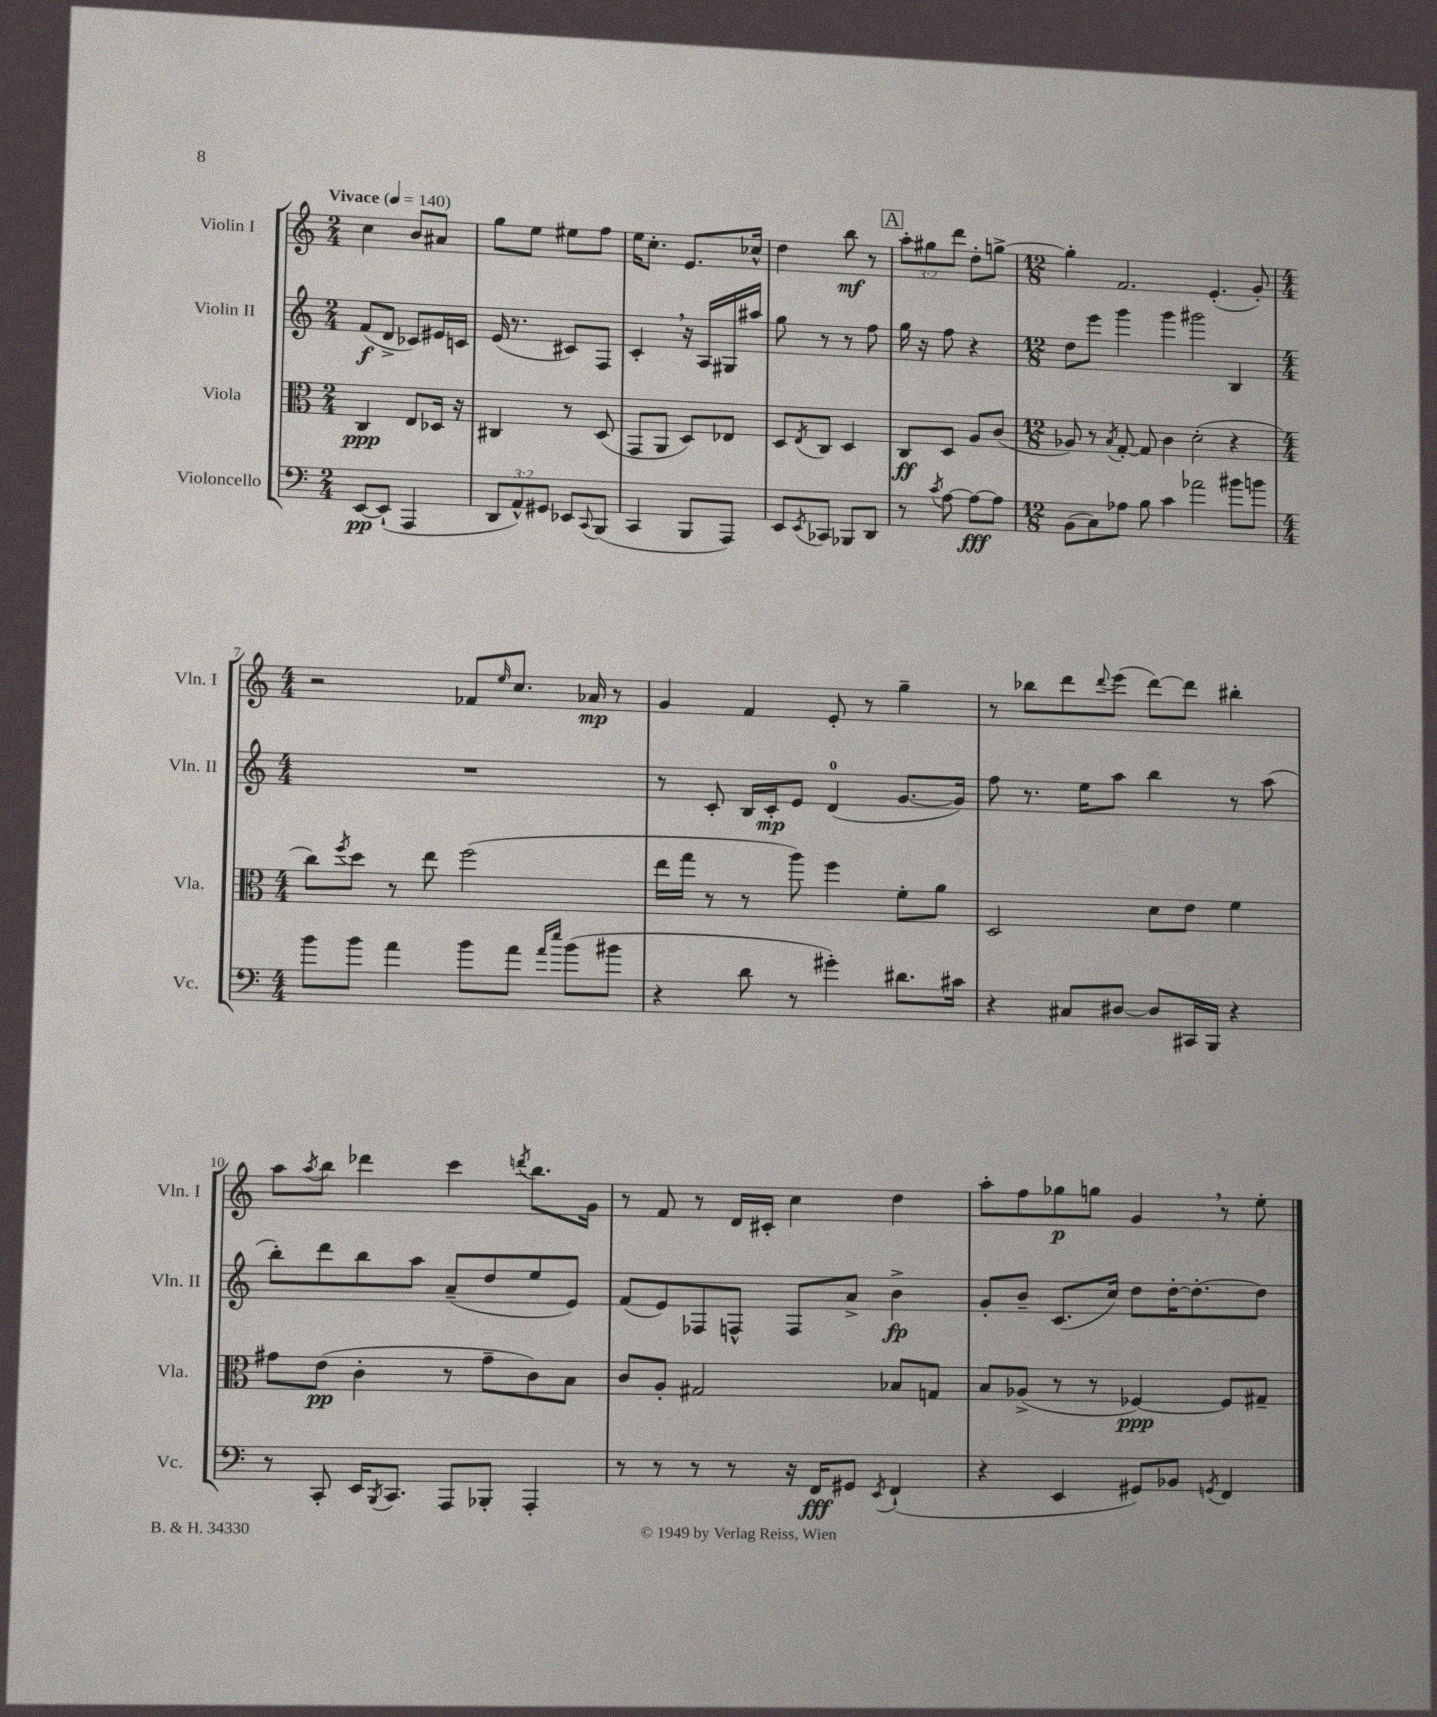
<<
\new StaffGroup <<
\new Staff = "s0" \with { instrumentName = "Violin I" shortInstrumentName = "Vln. I" } {
    \clef treble \key c \major \numericTimeSignature \time 2/4 \override Staff.TupletNumber.text = #tuplet-number::calc-fraction-text \tempo "Vivace" 4 = 140
    c''4 b'8 ais'8 |
    g''8 e''8 eis''8 f''8 |
    e''16 c''8.-. e'8. ces''16-^ |
    d''4 b''8\mf r8 |
    \mark \markup { \box "A" } \tuplet 3/2 { a''8-. gis''8 d'''8 } d''8-. g''8~-> |
    \numericTimeSignature \time 12/8 g''4-. f'2. e'4.-.( g'8-.) |
    \numericTimeSignature \time 4/4 r2 fes'8 \grace { e''16 } c''8. aes'16\mp r8 |
    g'4 f'4 e'8-. r8 g''4-- |
    r8 bes''8 d'''8 \appoggiatura { d'''8 } e'''8( d'''8~) d'''8 bis''4-. |
    a''8 \acciaccatura { a''8 } b''8 des'''4 c'''4 \acciaccatura { d'''8 } b''8. g'16 |
    r8 f'8 r8 d'16 cis'16-. c''4 d''4 |
    a''8-. f''8 ges''8\p g''8 g'4 \breathe r8 e''8-. \bar "|." |
}
\new Staff = "s1" \with { instrumentName = "Violin II" shortInstrumentName = "Vln. II" } {
    \clef treble \key c \major \numericTimeSignature \time 2/4
    f'8\f( d'8-> ces'8) eis'16 c'16 |
    e'16( r8. cis'8) f8 |
    c'4-. \breathe r16 a16 gis16 ais''16 |
    g''8 r8 r8 f''8 |
    \mark \markup { \box "A" } g''16 r16 f''8 r4 |
    \numericTimeSignature \time 12/8 d''8 e'''8 g'''4 g'''4 gis'''2 b4 |
    \numericTimeSignature \time 4/4 R1 |
    r8 c'8-. b16 c'16-.\mp e'8 d'4-0( g'8.~ g'16) |
    f''8 r8. e''16 a''8 b''4 r8 a''8( |
    b''8-.) d'''8 b''8 a''8 a'8--( d''8 e''8 e'8) |
    f'8( e'8) fes8 f8-^ f8 a'8-> b'4->\fp |
    g'8-. b'8-- c'8.( c''16) d''8 d''16~-. d''8.~-. d''8 \bar "|." |
}
\new Staff = "s2" \with { instrumentName = "Viola" shortInstrumentName = "Vla." } {
    \clef alto \key c \major \numericTimeSignature \time 2/4
    c4\ppp e8 des16 r16 |
    cis4 r8 d8( |
    g,8 a,8 d8) ees8 |
    d8 \acciaccatura { e8 } c8 d4 |
    \mark \markup { \box "A" } c8\ff d8 a8 c'8( |
    \numericTimeSignature \time 12/8 aes8) r8 \acciaccatura { b8 } g8~-. g8 c'4 d'2-.( r4 |
    \numericTimeSignature \time 4/4 c''8) \acciaccatura { f''8 } d''8 r8 e''8 f''2( |
    e''16 g''16 r8 r8 a''8) f''4 f'8-. a'8 |
    d2 d'8 e'8 f'4 |
    gis'8 e'8\pp( c'4-. r8 gis'8-- c'8) b8 |
    c'8 a8-. gis2 bes8 g8 |
    b8 aes8->( r8 r8 fes4~\ppp) fes8 gis8-- \bar "|." |
}
\new Staff = "s3" \with { instrumentName = "Violoncello" shortInstrumentName = "Vc." } {
    \clef bass \key c \major \numericTimeSignature \time 2/4 \override Staff.TupletNumber.text = #tuplet-number::calc-fraction-text
    e,8~\pp e,8-!( a,,4 |
    \tuplet 3/2 { d,8 a,8-^) gis,8 } ees,8 \appoggiatura { c,8 } b,,8( |
    c,4 b,,8 a,,8) |
    e,8 \acciaccatura { e,8 } ces,8 bes,,8 d,8 |
    \mark \markup { \box "A" } r8 \acciaccatura { c'8 } a8~ a8~\fff a8 |
    \numericTimeSignature \time 12/8 b,8( c8) aes8 b8 c'4 aes'2 bis'8 b'8 |
    \numericTimeSignature \time 4/4 b'8 b'8 a'4 b'8 a'8 \grace { a'16 e''16 } b'8( bis'8 |
    r4 d'8 r8 gis'4-.) dis'8. cis'16 |
    r4 cis8 dis8~ dis8 cis,16 b,,16 r4 |
    r8 c,8-. e,16 \acciaccatura { b,,8 } c,8. a,,8 bes,,8-. a,,4-. |
    r8 r8 r8 r8 r16 f,16\fff gis,8 \acciaccatura { e,8 } f,4-!( |
    r4 e,4 gis,8) bes,8 \acciaccatura { g,8 } f,4 \bar "|." |
}
>>
>>
